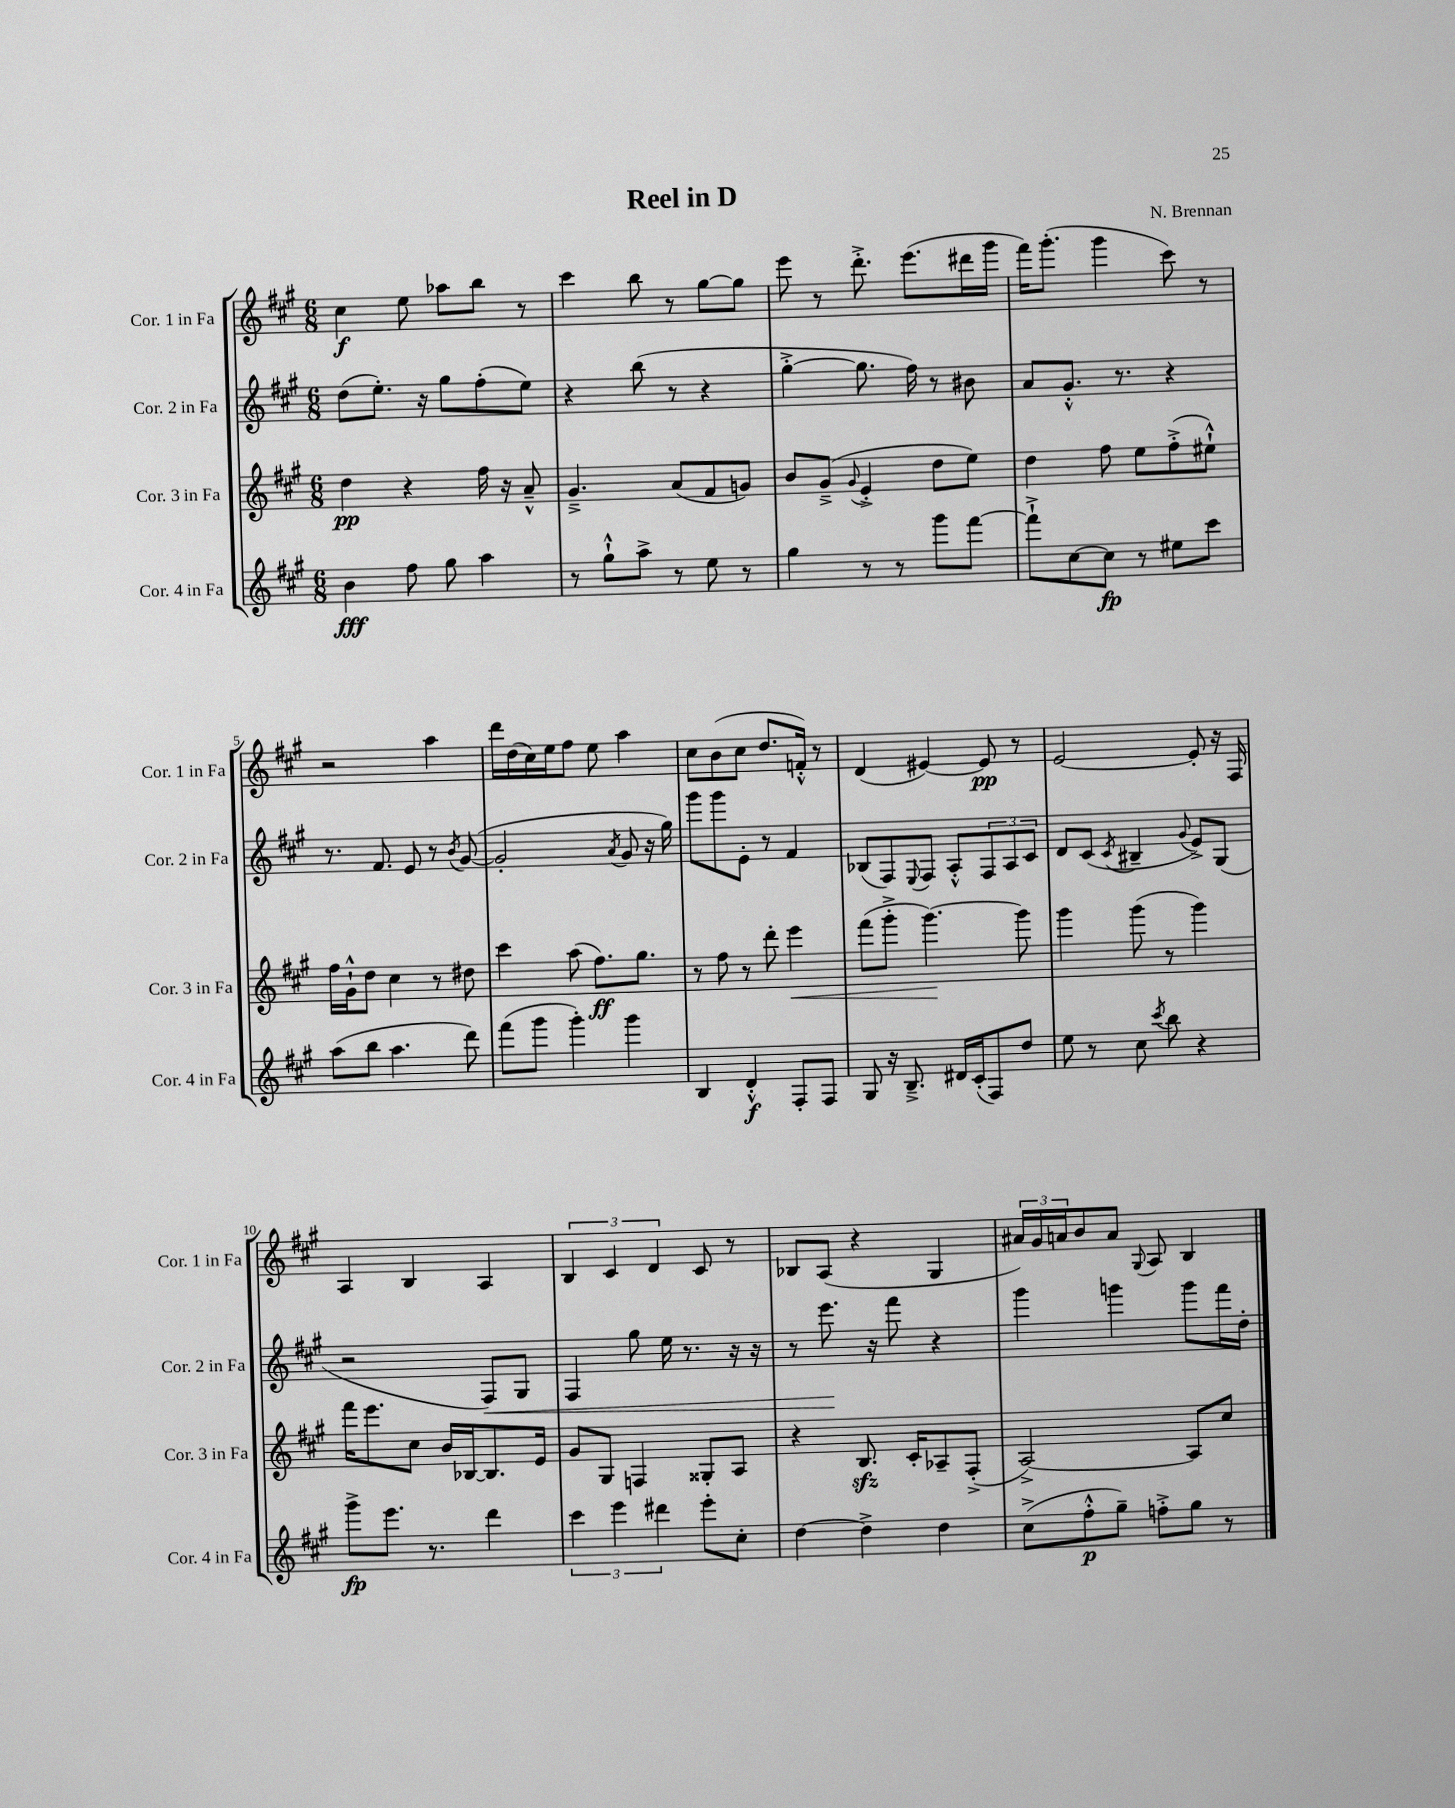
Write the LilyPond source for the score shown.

\header { title = "Reel in D" composer = "N. Brennan" }
<<
\new StaffGroup <<
\new Staff = "s0" \with { instrumentName = "Cor. 1 in Fa" shortInstrumentName = "Cor. 1 in Fa" } {
    \clef treble \key a \major \numericTimeSignature \time 6/8
    cis''4\f e''8 aes''8 b''8 r8 |
    cis'''4 b''8 r8 gis''8~ gis''8 |
    e'''8 r8 d'''8.-.-> e'''8.( dis'''16 gis'''16 |
    fis'''16) gis'''8.-.( gis'''4 cis'''8) r8 |
    r2 a''4 |
    d'''16 d''16( cis''16) e''16 fis''8 e''8 a''4 |
    cis''8 b'8( cis''8 d''8. f'16-.-^) r8 |
    d'4( eis'4~) eis'8\pp r8 |
    e'2~ e'8-. r16 fis16 |
    a4 b4 a4 |
    \tuplet 3/2 { b4 cis'4 d'4 } cis'8 r8 |
    bes8 a8( r4 gis4 |
    \tuplet 3/2 { ais'16) gis'16 a'16 } b'8 a'8 \appoggiatura { gis8 } a8 b4 \bar "|." |
}
\new Staff = "s1" \with { instrumentName = "Cor. 2 in Fa" shortInstrumentName = "Cor. 2 in Fa" } {
    \clef treble \key a \major \numericTimeSignature \time 6/8
    d''8( e''8.-.) r16 gis''8 fis''8-.( e''8) |
    r4 b''8( r8 r4 |
    gis''4~-.-> gis''8. fis''16) r8 bis'8 |
    a'8 gis'8.-.-^ r8. r4 |
    r8. fis'8. e'8 r8 \acciaccatura { b'8 } gis'8~( |
    gis'2-. \acciaccatura { a'8 } gis'8 r16 gis''16) |
    gis'''8 gis'''8 e'8-. r8 fis'4 |
    bes8( fis8) \appoggiatura { e8 } fis8 a8-.-^ \tuplet 3/2 { fis8 a8 cis'8 } |
    d'8 cis'8( \acciaccatura { cis'8 } bis4-- \appoggiatura { gis'8 } e'8->) gis8( |
    r2 fis8\<) gis8 |
    fis4 gis''8 e''16 r8. r16 r16 |
    r8 e'''8.\! r16 fis'''8 r4 |
    gis'''4 g'''4 g'''8 fis'''16 d''16-. \bar "|." |
}
\new Staff = "s2" \with { instrumentName = "Cor. 3 in Fa" shortInstrumentName = "Cor. 3 in Fa" } {
    \clef treble \key a \major \numericTimeSignature \time 6/8
    d''4\pp r4 fis''16 r16 a'8---^ |
    gis'4.---> a'8( fis'8 g'8) |
    b'8 gis'8--->( \appoggiatura { gis'8 } e'4-.-> d''8 e''8) |
    d''4 fis''8 e''8 fis''8-.->( eis''8-!-^) |
    fis''16 gis'16-!-^ d''8 cis''4 r8 dis''8 |
    cis'''4 a''8( fis''8.\ff) gis''8. |
    r8 fis''8 r8 d'''8-. e'''4\< |
    fis'''8( gis'''8-.-> gis'''4.~\!) gis'''8 |
    gis'''4 gis'''8( r8 gis'''4) |
    fis'''16 e'''8. cis''8 b'16 bes16~ bes8. e'16 |
    gis'8 gis8 f4 gisis8-. a8 |
    r4 b8.\sfz cis'16-. aes8-- fis8-.->( |
    a2~->) a8 cis''8 \bar "|." |
}
\new Staff = "s3" \with { instrumentName = "Cor. 4 in Fa" shortInstrumentName = "Cor. 4 in Fa" } {
    \clef treble \key a \major \numericTimeSignature \time 6/8
    b'4\fff fis''8 gis''8 a''4 |
    r8 gis''8-!-^ a''8-> r8 e''8 r8 |
    gis''4 r8 r8 gis'''8 fis'''8~ |
    fis'''8-!-> cis''8~ cis''8\fp r8 eis''8 cis'''8 |
    a''8( b''8 a''4. d'''8) |
    fis'''8( gis'''8 gis'''4-.) gis'''4 |
    b4 d'4-.-^\f fis8-. fis8 |
    gis8 r16 b8.---> dis'16 cis'16-.( fis8) d''8 |
    e''8 r8 cis''8 \acciaccatura { cis'''8 } b''8 r4 |
    gis'''8->\fp e'''8. r8. d'''4 |
    \tuplet 3/2 { cis'''4 e'''4 dis'''4 } e'''8-. cis''8-. |
    d''4~ d''4-> d''4 |
    cis''8->( fis''8-.-^\p gis''8--) f''8-.-> gis''8 r8 \bar "|." |
}
>>
>>
